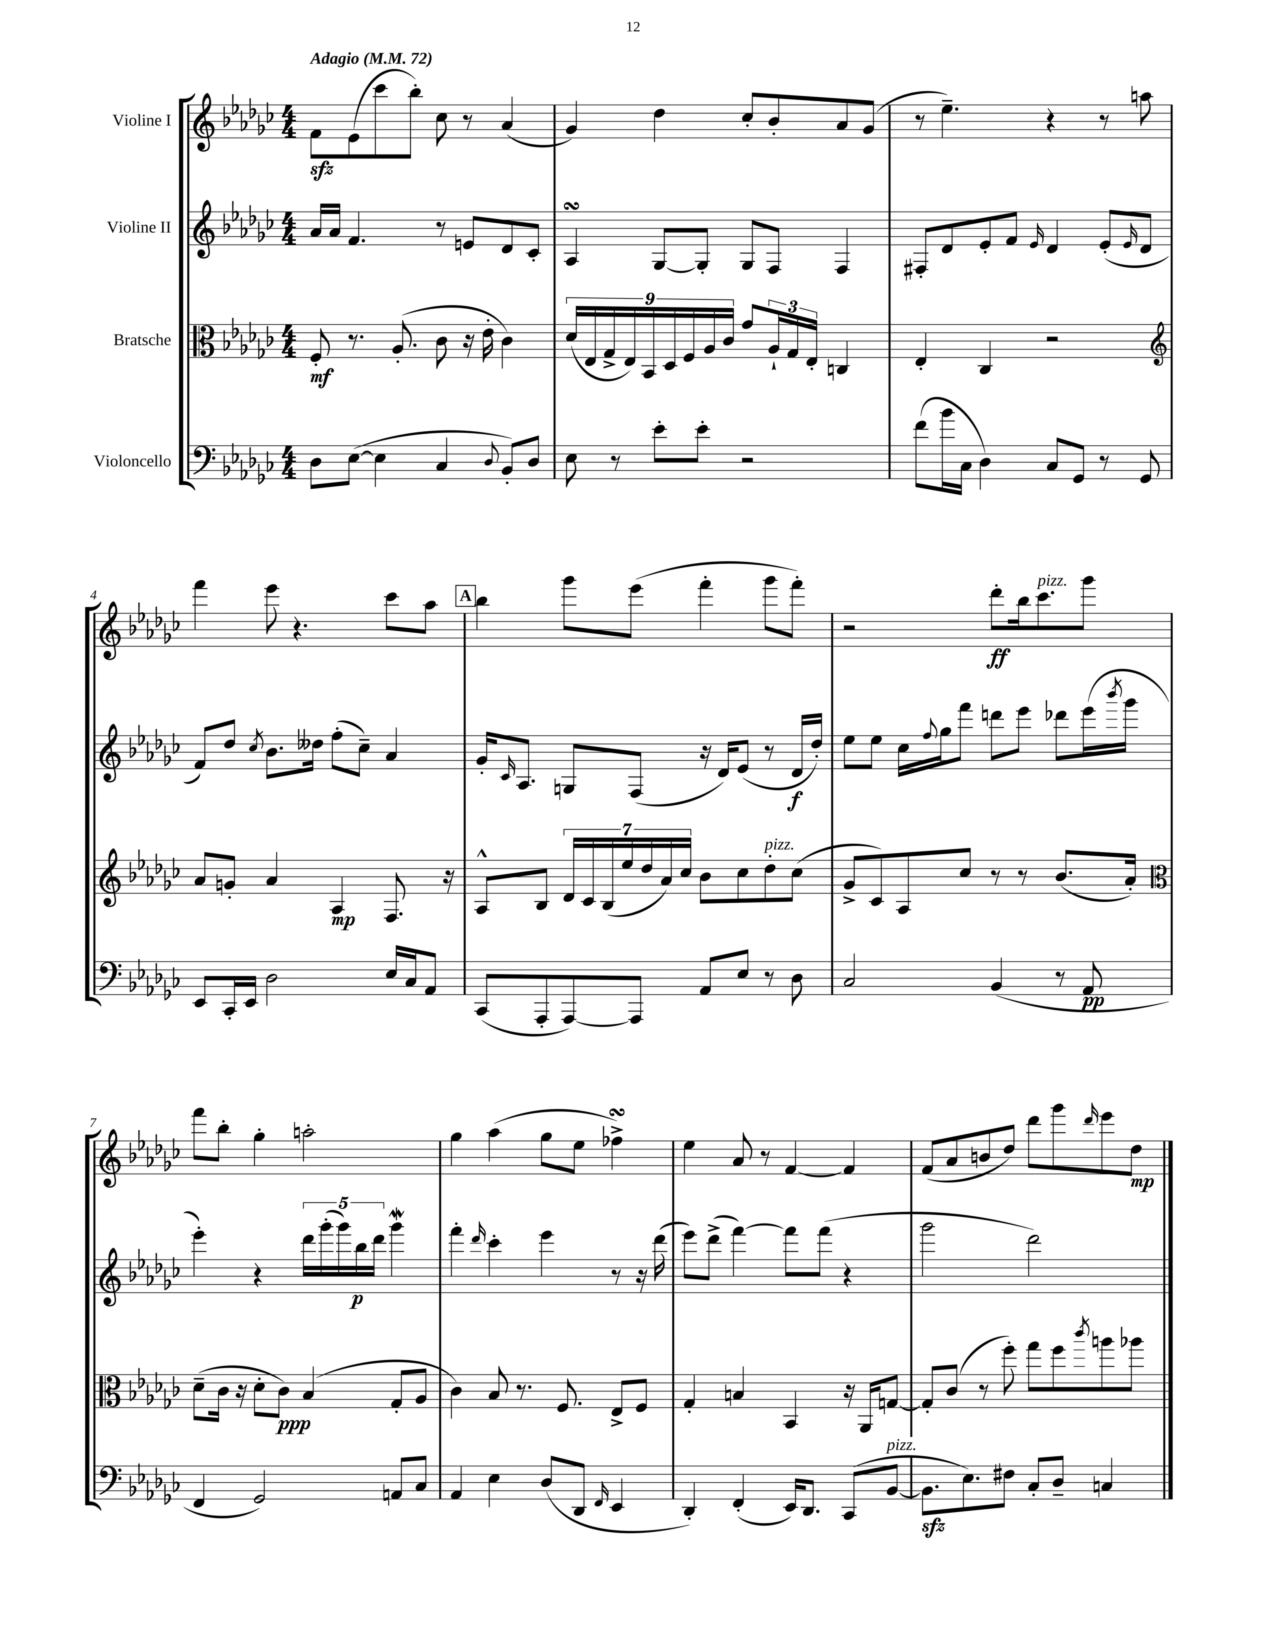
<<
\new StaffGroup <<
\new Staff = "s0" \with { instrumentName = "Violine I" } {
    \clef treble \key ges \major \numericTimeSignature \time 4/4 \tempo "Adagio" 4 = 72
    f'8\sfz ees'8( ces'''8 bes''8-.) ces''8 r8 aes'4( |
    ges'4) des''4 ces''8-. bes'8-. aes'8 ges'8( |
    r8 ees''4.--) r4 r8 a''8 |
    f'''4 ees'''8 r4. ces'''8 aes''8 |
    \mark \markup { \box "A" } bes''4 ges'''8 ees'''8( f'''4-. ges'''8 f'''8-.) |
    r2 des'''8-.\ff bes''16 ces'''8.^\markup { \italic "pizz." } ges'''8 |
    f'''8 bes''8-. ges''4-. a''2-. |
    ges''4 aes''4( ges''8 ees''8 fes''4->\turn) |
    ees''4 aes'8 r8 f'4~ f'4 |
    f'8( aes'8 b'8 des''8) des'''8 ges'''8 \grace { des'''16 } ees'''8 des''8\mp \bar "|." |
}
\new Staff = "s1" \with { instrumentName = "Violine II" } {
    \clef treble \key ges \major \numericTimeSignature \time 4/4
    aes'16 aes'16 f'4. r8 e'8 des'8 ces'8-. |
    aes4\turn ges8~ ges8-. ges8 f8 f4 |
    fis8-. des'8 ees'8-. f'8 \grace { ees'16 } des'4 ees'8-.( \grace { ees'16 } des'8 |
    f'8) des''8 \acciaccatura { ces''8 } bes'8. deses''16 f''8-.( ces''8--) aes'4 |
    \mark \markup { \box "A" } ges'16-. \grace { ces'16 } aes8. g8 f8( r16 des'16) ees'8( r8 des'16\f des''16-.) |
    ees''8 ees''8 ces''16 \appoggiatura { f''8 } ges''16 f'''8 d'''8 ees'''8 des'''8 ees'''16( \acciaccatura { bes'''8 } ges'''16 |
    ees'''4-.) r4 \tuplet 5/4 { des'''16 ges'''16-.( ges'''16) bes''16\p des'''16 } ges'''4\mordent |
    f'''4-. \grace { des'''16 } ces'''4-. ees'''4 r8 r16 des'''16( |
    ees'''8) des'''8->( f'''4~) f'''8 f'''8( r4 |
    ges'''2 des'''2) \bar "|." |
}
\new Staff = "s2" \with { instrumentName = "Bratsche" } {
    \clef alto \key ges \major \numericTimeSignature \time 4/4
    f8-.\mf r8. aes8.-.( ces'8 r16 ees'16-. ces'4) |
    \tuplet 9/8 { des'16( ees16 ges16-> ees16) bes,16 des16 f16 aes16 ces'16 } ges'8 \tuplet 3/2 { aes16-! ges16 ees16-. } c4 |
    ees4-. ces4 r2 |
    \clef treble aes'8 g'8-. aes'4 aes4\mp f8. r16 |
    \mark \markup { \box "A" } aes8-^ bes8 \tuplet 7/4 { des'16 ces'16 bes16( ees''16 des''16 aes'16) ces''16 } bes'8 ces''8 des''8-.^\markup { \italic "pizz." } ces''8( |
    ges'8-> ces'8) aes8 ces''8 r8 r8 bes'8.( aes'16-.) |
    \clef alto des'8--( ces'16 r16 des'8-. ces'8\ppp) bes4( ges8-. aes8 |
    ces'4) bes8 r8. f8. ees8-> f8 |
    ges4-. b4 bes,4 r16 aes,16 g8~ |
    g8-. ces'8( r8 f''8-.) ges''8 f''8 \acciaccatura { ces'''8 } a''8 aes''8 \bar "|." |
}
\new Staff = "s3" \with { instrumentName = "Violoncello" } {
    \clef bass \key ges \major \numericTimeSignature \time 4/4
    des8 ees8~( ees4 ces4 \appoggiatura { des8 } bes,8-.) des8 |
    ees8 r8 ees'8-. ees'8-. r2 |
    f'8( bes'16 ces16 des4) ces8 ges,8 r8 ges,8 |
    ees,8 ces,16-. ees,16 des2 ees16 ces16 aes,8 |
    \mark \markup { \box "A" } ces,8( aes,,8-. aes,,8~) aes,,8 aes,8 ees8 r8 des8 |
    ces2 bes,4( r8 aes,8\pp |
    f,4 ges,2) a,8 ces8 |
    aes,4 ees4 des8( des,8 \grace { f,16 } ees,4 |
    des,4-.) f,4-.( ees,16) des,8. ces,8( bes,8~^\markup { \italic "pizz." } |
    bes,8.\sfz ees8.) fis8 ces8-. des8-- c4 \bar "|." |
}
>>
>>
